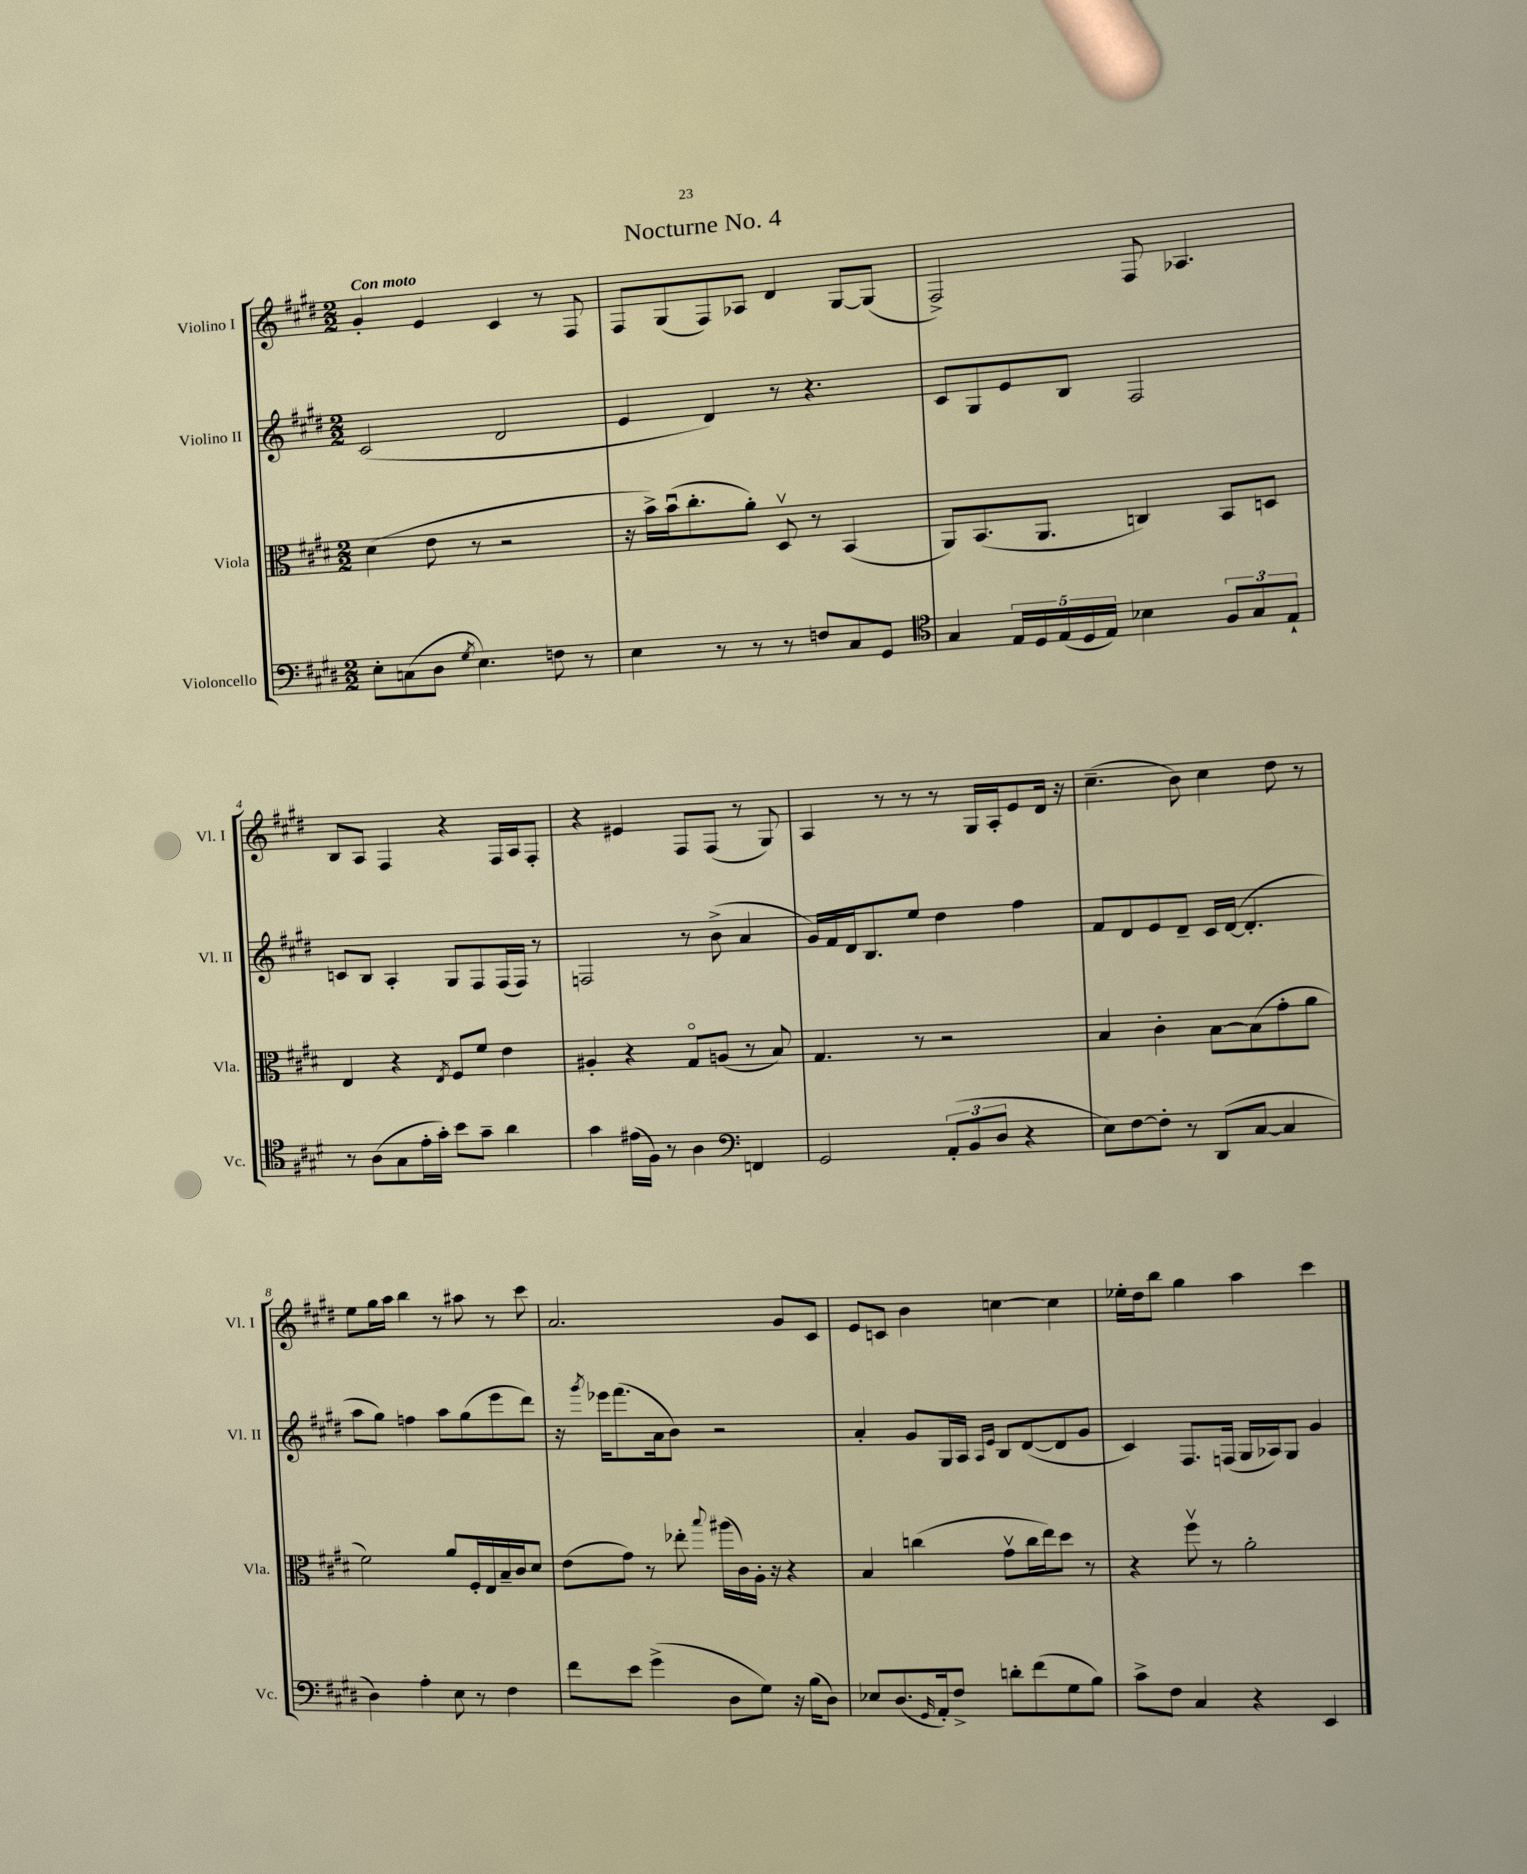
\header { title = "Nocturne No. 4" }
<<
\new StaffGroup <<
\new Staff = "s0" \with { instrumentName = "Violino I" shortInstrumentName = "Vl. I" } {
    \clef treble \key e \major \numericTimeSignature \time 2/2 \tempo "Con moto"
    gis'4-. e'4 cis'4 r8 fis8 |
    fis8 gis8( fis8) aes8 dis'4 gis8~ gis8( |
    fis2->) fis8 aes4. |
    b8 a8 fis4 r4 fis16 a16 fis8-. |
    r4 eis'4 fis8 fis8( r8 gis8) |
    a4 r8 r8 r8 gis16 a16-. e'8 dis'16 r16 |
    cis''4.--( b'8) cis''4 dis''8 r8 |
    e''8 gis''16 a''16 b''4 r8 ais''8 r8 cis'''8 |
    a'2. gis'8 cis'8 |
    e'8 c'8 b'4 c''4~ c''4 |
    ees''16-. dis''16 b''8 gis''4 a''4 cis'''4 \bar "|." |
}
\new Staff = "s1" \with { instrumentName = "Violino II" shortInstrumentName = "Vl. II" } {
    \clef treble \key e \major \numericTimeSignature \time 2/2
    cis'2( dis'2 |
    e'4 dis'4) r8 r4. |
    cis'8 gis8 e'8 b8 fis2 |
    c'8 b8 a4-. gis8 fis8 fis16( fis16) r8 |
    f2 r8 b'8->( a'4 |
    gis'16) fis'16 dis'16 b8. e''8 dis''4 fis''4 |
    fis'8 dis'8 e'8 dis'8-- cis'16 dis'16~( dis'4.-. |
    a''8 gis''8) f''4 a''8 gis''8( e'''8 dis'''8) |
    r16 \acciaccatura { gis'''8 } ees'''16 fis'''8.( a'16 b'8) r2 |
    a'4-. gis'8 gis16 a16 \grace { a16 e'16 } b8 dis'8~( dis'8 gis'8 |
    cis'4) fis8. f16( gis16 aes16) gis8 gis'4 \bar "|." |
}
\new Staff = "s2" \with { instrumentName = "Viola" shortInstrumentName = "Vla." } {
    \clef alto \key e \major \numericTimeSignature \time 2/2
    dis'4( e'8 r8 r2 |
    r16 b'16->) b'16\downbow( cis''8.-. a'8-.) dis8\upbow r8 b,4( |
    a,8) b,8.( a,8. c4) b,8 d8 |
    e4 r4 \acciaccatura { e8 } fis8 fis'8 e'4 |
    ais4-. r4 gis8\flageolet a8( r8 b8) |
    gis4. r8 r2 |
    b4 cis'4-. b8~ b8( gis'8-. a'8 |
    fis'2) a'8 fis16-. e16 b16-- cis'16 dis'8 |
    e'8( gis'8) r8 ees''8-. \appoggiatura { b''8 } ais''16( cis'16) a16-. r16 r4 |
    b4 c''4( gis'8\upbow c''16 e''16) dis''8 r8 |
    r4 fis''8\upbow r8 a'2-. \bar "|." |
}
\new Staff = "s3" \with { instrumentName = "Violoncello" shortInstrumentName = "Vc." } {
    \clef bass \key e \major \numericTimeSignature \time 2/2
    e8-. c8( dis8 \acciaccatura { gis8 } e4.) f8 r8 |
    e4 r8 r8 r8 f8 cis8 gis,8 |
    \clef tenor gis4 \tuplet 5/4 { e16 dis16 e16( dis16 e16) } bes4 \tuplet 3/2 { fis8 gis8 e8-! } |
    r8 a8( gis8 e'16-. gis'16-.) b'8 gis'8-- a'4 |
    gis'4 eis'16( fis16) r8 a4 \clef bass f,4 |
    gis,2 \tuplet 3/2 { a,8-.( b,8 dis8 } r4 |
    e8) fis8~ fis8-. r8 dis,8( cis8~ cis4 |
    dis4) a4-. e8 r8 fis4 |
    fis'8 e'8 gis'4->( dis8 gis8) r16 b16( dis8) |
    ees8 dis8.( \grace { gis,16 } a,16-.) fis8-> d'8-. fis'8( gis8 b8) |
    cis'8-> fis8 cis4 r4 e,4 \bar "|." |
}
>>
>>
